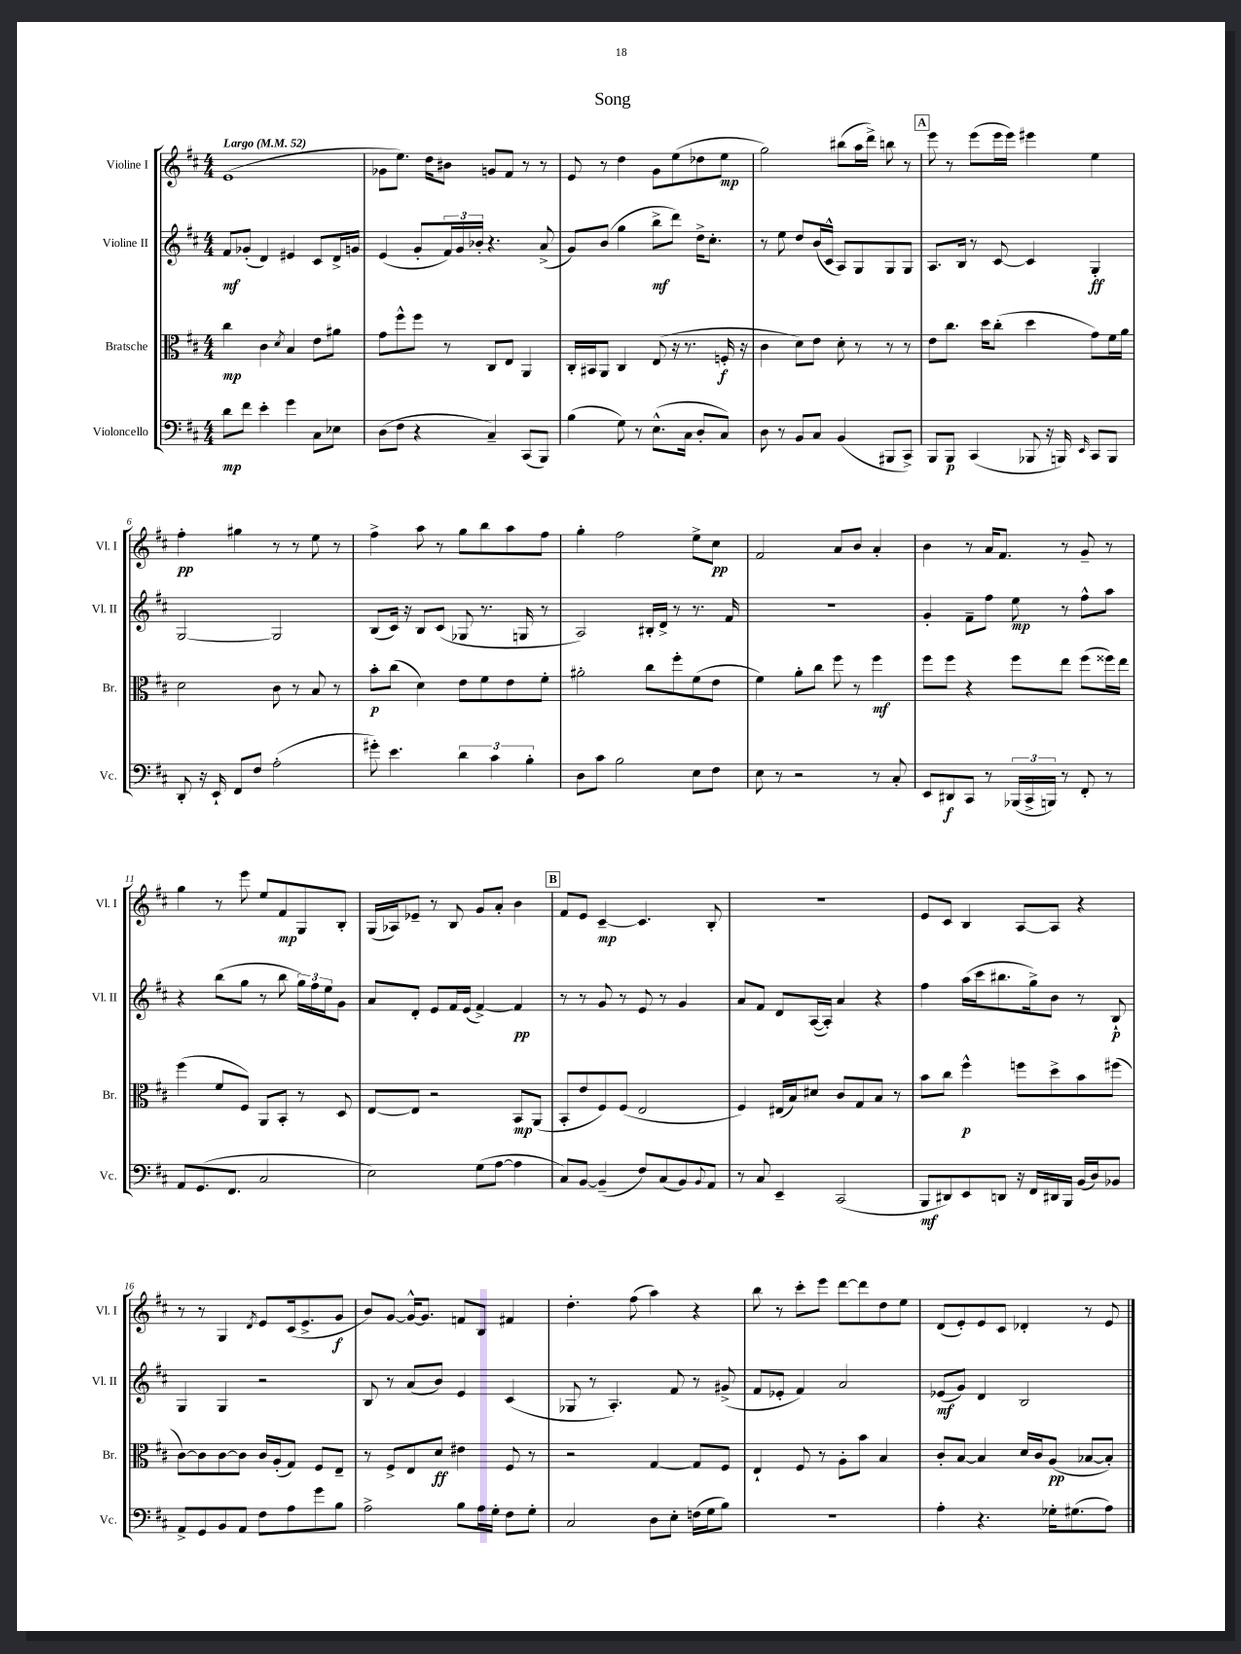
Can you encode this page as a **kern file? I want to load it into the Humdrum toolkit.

**kern	**dynam	**kern	**dynam	**kern	**dynam	**kern	**dynam
*part4	*part4	*part3	*part3	*part2	*part2	*part1	*part1
*staff4	*staff4	*staff3	*staff3	*staff2	*staff2	*staff1	*staff1
*I"Violoncello	*	*I"Bratsche	*	*I"Violine II	*	*I"Violine I	*
*I'Vc.	*	*I'Br.	*	*I'Vl. II	*	*I'Vl. I	*
*clefF4	*	*clefC3	*	*clefG2	*	*clefG2	*
*k[f#c#]	*	*k[f#c#]	*	*k[f#c#]	*	*k[f#c#]	*
*M4/4	*	*M4/4	*	*M4/4	*	*M4/4	*
*MM52	*	*MM52	*	*MM52	*	*MM52	*
=1	=1	=1	=1	=1	=1	=1	=1
!	!	!	!	!	!	!LO:TX:a:B:t=Largo	!
8d\L	mp	4cc#\	mp	8f#/L	mf	(1e	.
8f#\J	.	.	.	(8g-X'/J	.	.	.
4e'\	.	4c#\	.	4d/)	.	.	.
.	.	8qd/	.	.	.	.	.
4g\	.	4B/	.	4e#X/	.	.	.
8C#\L	.	8e\L	.	8c#/L	.	.	.
8E-X\J	.	8a#X\J	.	16d^/L	.	.	.
.	.	.	.	16gn/JJ	.	.	.
=2	=2	=2	=2	=2	=2	=2	=2
(8D\L	.	8g\L	.	(4e/	.	8g-X\L	.
8F#\J	.	8ff#^^\	.	.	.	8.ee\J)	.
4r	.	8ff#\J	.	8g'/L	.	.	.
.	.	.	.	.	.	16dd\KL	.
.	.	8r	.	24f#/L)	.	8b#X\J	.
.	.	.	.	24g/	.	.	.
.	.	.	.	24b-X'/JJ	.	.	.
4C#~/)	.	8C#/L	.	4.r	.	8gn/L	.
.	.	8E/J	.	.	.	8f#/J	.
(8CC#/L	.	4AA/	.	.	.	8r	.
8BBB/J)	.	.	.	(8a^/	.	8r	.
=3	=3	=3	=3	=3	=3	=3	=3
(4B\	.	16C#'/LL	.	8g/L)	.	8e/	.
.	.	16BB#X/J	.	.	.	.	.
.	.	8AA/J	.	(8b/J	.	8r	.
8G\)	.	4C#/	.	4gg\	.	4dd\	.
8r	.	.	.	.	.	.	.
(8.E^^\L	.	(8E/	.	8bb^\L	mf	8g\L	.
.	.	16r	.	8ddd\J)	.	(8ee\	.
16C#\Jk	.	8.r	.	.	.	.	.
8D'/L	.	.	.	16dd^\KL	.	8dd-X\	.
.	.	.	.	8.cc#'\J	.	.	.
8C#/J)	.	16Fn'/	f	.	.	8ee\J	mp
.	.	16r	.	.	.	.	.
=4	=4	=4	=4	=4	=4	=4	=4
8D\	.	4c#\	.	8r	.	2gg\)	.
8r	.	.	.	8ee\	.	.	.
8BB/L	.	8d\L)	.	8dd/L	.	.	.
8C#/J	.	8e\J	.	(16b/L	.	.	.
.	.	.	.	16c#^^/JJ	.	.	.
(4BB/	.	8d'\	.	8A/L)	.	(8bb#X\L	.
.	.	8r	.	8G/	.	16aa\L	.
.	.	.	.	.	.	16ddd^\JJ)	.
8BBB#X/L	.	8r	.	8G/	.	8bbn\	.
8CC#^/J)	.	8r	.	8G/J	.	8r	.
!!LO:REH:place=s1:t=A
=5	=5	=5	=5	=5	=5	=5	=5
8BBB/L	.	8e\L	.	8.A/L	.	8eee\	.
8BBB/J	p	8.cc#\J	.	.	.	8r	.
.	.	.	.	16B/Jk	.	.	.
(4CC#/	.	.	.	8r	.	(8eee\L	.
.	.	16dd\KL	.	.	.	.	.
.	.	(8cc#'\J	.	[8c#/	.	16eee\L	.
.	.	.	.	.	.	16eee\JJ)	.
8BBB-X/	.	4dd\	.	4c#/]	.	4eee#X\	.
16r	.	.	.	.	.	.	.
16BBBn/)	.	.	.	.	.	.	.
16qqEE/	.	.	.	.	.	.	.
8CC#/L	.	8g\L)	.	4G'/	ff	4ee\	.
8BBB/J	.	16f#\L	.	.	.	.	.
.	.	16a\JJ	.	.	.	.	.
!!LO:LB:g=z
=6	=6	=6	=6	=6	=6	=6	=6
8DD'/	.	2d\	.	[2G/	.	4ff#'\	pp
16r	.	.	.	.	.	.	.
16EE`/	.	.	.	.	.	.	.
8FF#/L	.	.	.	.	.	4gg#X\	.
8F#/J	.	.	.	.	.	.	.
(2A'\	.	8c#\	.	2G/]	.	8r	.
.	.	8r	.	.	.	8r	.
.	.	8B/	.	.	.	8ee\	.
.	.	8r	.	.	.	8r	.
=7	=7	=7	=7	=7	=7	=7	=7
8g#X'\)	.	8b'\L	p	(8B/L	.	4ff#^\	.
4.e\	.	(8cc#\J	.	16c#/Jk)	.	.	.
.	.	.	.	16r	.	.	.
.	.	4d\)	.	8B/L	.	8aa\	.
.	.	.	.	(8c#/J	.	8r	.
6d\	.	8e\L	.	8G-X/	.	8gg\L	.
.	.	8f#\	.	8.r	.	8bb\	.
6c#\	.	.	.	.	.	.	.
.	.	8e\	.	.	.	8aa\	.
.	.	.	.	16Gn/	.	.	.
6B'\	.	.	.	.	.	.	.
.	.	8f#'\J	.	8r	.	8ff#\J	.
=8	=8	=8	=8	=8	=8	=8	=8
8D\L	.	2a#X'\	.	2A/)	.	4gg'\	.
8c#\J	.	.	.	.	.	.	.
2B\	.	.	.	.	.	2ff#\	.
.	.	8cc#\L	.	16B#X'/LL	.	.	.
.	.	.	.	16d^/JJ	.	.	.
.	.	8ff#'\	.	8r	.	.	.
8E\L	.	(8f#\	.	8.r	.	8ee^\L	.
8F#\J	.	8e\J	.	.	.	8cc#\J	pp
.	.	.	.	16f#/	.	.	.
=9	=9	=9	=9	=9	=9	=9	=9
8E\	.	4f#\)	.	1r	.	2f#/	.
8r	.	.	.	.	.	.	.
2r	.	8a'\L	.	.	.	.	.
.	.	8cc#\J	.	.	.	.	.
.	.	8ff#\	.	.	.	8a/L	.
.	.	8r	.	.	.	8b/J	.
8r	.	4ff#\	mf	.	.	4a'/	.
8C#'/	.	.	.	.	.	.	.
=10	=10	=10	=10	=10	=10	=10	=10
8EE/L	.	8ff#\L	.	4g'/	.	4b\	.
8DD#X/	f	8ff#\J	.	.	.	.	.
8CC#/J	.	4r	.	8f#~\L	.	8r	.
8r	.	.	.	8ff#\J	.	16a/KL	.
.	.	.	.	.	.	8.f#/J	.
(24BBB-X/LL	.	8ff#\L	.	8ee\	mp	.	.
24CC#^/	.	.	.	.	.	.	.
24BBBn/JJ)	.	.	.	.	.	.	.
8r	.	8ee\J	.	8r	.	8r	.
8FF#'/	.	(8ff#\L	.	8ff#^^\L	.	8g~/	.
8r	.	16ff##X\L)	.	8aa\J	.	8r	.
.	.	16ee\JJ	.	.	.	.	.
!!LO:LB:g=z
=11	=11	=11	=11	=11	=11	=11	=11
8AA/L	.	(4ff#\	.	4r	.	4gg\	.
(8.GG/	.	.	.	.	.	.	.
.	.	8f#/L	.	(8bb\L	.	8r	.
8.FF#/J	.	.	.	.	.	.	.
.	.	8F#/J)	.	8gg\J	.	8eee\	.
2C#/	.	8AA/L	.	8r	.	8ee/L	.
.	.	8BB'/J	.	8bb\	.	8f#/	mp
.	.	8r	.	24gg\LL)	.	8G/	.
.	.	.	.	24ff#\	.	.	.
.	.	.	.	24ee\J	.	.	.
.	.	8D/	.	8g\J	.	8B'/J	.
=12	=12	=12	=12	=12	=12	=12	=12
2E\)	.	[8E/L	.	8a/L	.	(16G/LL	.
.	.	.	.	.	.	16A-X/J)	.
.	.	8E/J]	.	8d'/J	.	8e-X~/J	.
.	.	2r	.	8e/L	.	8r	.
.	.	.	.	16f#/L	.	8B/	.
.	.	.	.	(16e/JJ	.	.	.
(8G\L	.	.	.	[4f#^/)	.	8g/L	.
[8A\J	.	.	.	.	.	8a'/J	.
4A\]	.	8BB/L	mp	4f#/]	pp	4b\	.
.	.	(8AA/J	.	.	.	.	.
!!LO:REH:place=s1:t=B
=13	=13	=13	=13	=13	=13	=13	=13
8C#/L)	.	8BB'/L	.	8r	.	8f#/L	.
[8BB/J	.	8e/	.	8r	.	8e/J	.
(4BB~/]	.	8F#/)	.	8g/	.	[4c#~/	mp
.	.	(8F#/J	.	8r	.	.	.
8F#/L)	.	2E/	.	8e/	.	4.c#/]	.
(8C#/	.	.	.	8r	.	.	.
8BB/)	.	.	.	4g/	.	.	.
8qqBB/	.	.	.	.	.	.	.
8AA/J	.	.	.	.	.	8B'/	.
=14	=14	=14	=14	=14	=14	=14	=14
8r	.	4F#/)	.	8a/L	.	1r	.
8C#/	.	.	.	8f#/J	.	.	.
4EE~/	.	(16E#X/LL	.	8d/L	.	.	.
.	.	16B/J)	.	.	.	.	.
.	.	8d#X/J	.	([16A/L	.	.	.
.	.	.	.	16A'/JJ])	.	.	.
(2CC#/	.	8c#/L	.	4a/	.	.	.
.	.	8G/	.	.	.	.	.
.	.	8B/J	.	4r	.	.	.
.	.	8r	.	.	.	.	.
=15	=15	=15	=15	=15	=15	=15	=15
8BBB/L	mf	8b\L	.	4ff#\	.	8e/L	.
8DD#X/)	.	8cc#\J	.	.	.	8c#/J	.
8EE/	.	4ff#^^\	p	(16aa\LL	.	4B/	.
.	.	.	.	16ccc#\J	.	.	.
8DDn/J	.	.	.	8.bb#X\	.	.	.
16r	.	8ffn\L	.	.	.	[8A/L	.
16FF#/LL	.	.	.	16gg^\k)	.	.	.
16DD#X/	.	8dd^\	.	8b\J	.	8A/J]	.
16BBB/JJ	.	.	.	.	.	.	.
(16BB/LL	.	8b\	.	8r	.	4r	.
16D/J)	.	.	.	.	.	.	.
8BB-X/J	.	(8ff#X\J	.	8B`/	p	.	.
!!LO:LB:g=z
=16	=16	=16	=16	=16	=16	=16	=16
8AA^/L	.	[8c#\L)	.	4G/	.	8r	.
8GG/	.	8c#\]	.	.	.	8r	.
8BB/	.	[8c#\	.	4G/	.	4G/	.
8AA/J	.	8c#\J]	.	.	.	.	.
.	.	.	.	.	.	8qd/	.
8F#\L	.	16c#/LL	.	2r	.	8e/L	.
.	.	(16A'/J	.	.	.	.	.
8A\	.	8G/J)	.	.	.	(16c#/k	.
.	.	.	.	.	.	8.e^/	.
8g\	.	8F#/L	.	.	.	.	.
8B\J	.	8E~/J	.	.	.	8g/J	f
=17	=17	=17	=17	=17	=17	=17	=17
2A^\	.	8r	.	8B/	.	8b/L)	.
.	.	8F#^/L	.	8r	.	[8g/J	.
.	.	8E/	.	(8a/L	.	16g^^/KL_	.
.	.	.	.	.	.	8.g/J]	.
.	.	8d/J	ff	8b/J)	.	.	.
8B\L	.	4e#X\	.	4e/	.	8fn/L	.
16A\L	.	.	.	.	.	8B/J	.
16G'\JJ	.	.	.	.	.	.	.
8F#\L	.	8F#/	.	(4c#/	.	4f#X/	.
8G'\J	.	8r	.	.	.	.	.
=18	=18	=18	=18	=18	=18	=18	=18
2C#/	.	2r	.	8G-X/	.	4.dd'\	.
.	.	.	.	8r	.	.	.
.	.	.	.	4.A'/)	.	.	.
.	.	.	.	.	.	(8ff#\	.
8D\L	.	[4G/	.	.	.	4aa\)	.
8E'\J	.	.	.	8f#/	.	.	.
(16Fn\LL	.	8G/L]	.	8r	.	4r	.
16G\J	.	.	.	.	.	.	.
8B\J)	.	8F#/J	.	(8g#X^/	.	.	.
=19	=19	=19	=19	=19	=19	=19	=19
1r	.	4E`/	.	8f#/L	.	8bb\	.
.	.	.	.	8e-X'/J	.	8r	.
.	.	8F#/	.	4f#/)	.	8ccc#'\L	.
.	.	8r	.	.	.	8eee\J	.
.	.	8A'\L	.	2a/	.	[8ddd\L	.
.	.	8b\J	.	.	.	8ddd\]	.
.	.	4B/	.	.	.	8dd\	.
.	.	.	.	.	.	8ee\J	.
=20	=20	=20	=20	=20	=20	=20	=20
4A'\	.	8c#'/L	.	(8e-X/L	mf	(8d/L	.
.	.	[8B/J	.	8g/J)	.	8e'/)	.
4.r	.	4B/]	.	4d/	.	8e/	.
.	.	.	.	.	.	8c#/J	.
.	.	16d/LL	.	2B/	.	4d-X'/	.
.	.	16c#/J	.	.	.	.	.
16G-X'\KL	.	(8A/J	pp	.	.	.	.
(8.G#X\	.	.	.	.	.	.	.
.	.	[8B-X/L	.	.	.	8r	.
8A\J)	.	8B-'/J])	.	.	.	8e/	.
==	==	==	==	==	==	==	==
*-	*-	*-	*-	*-	*-	*-	*-
